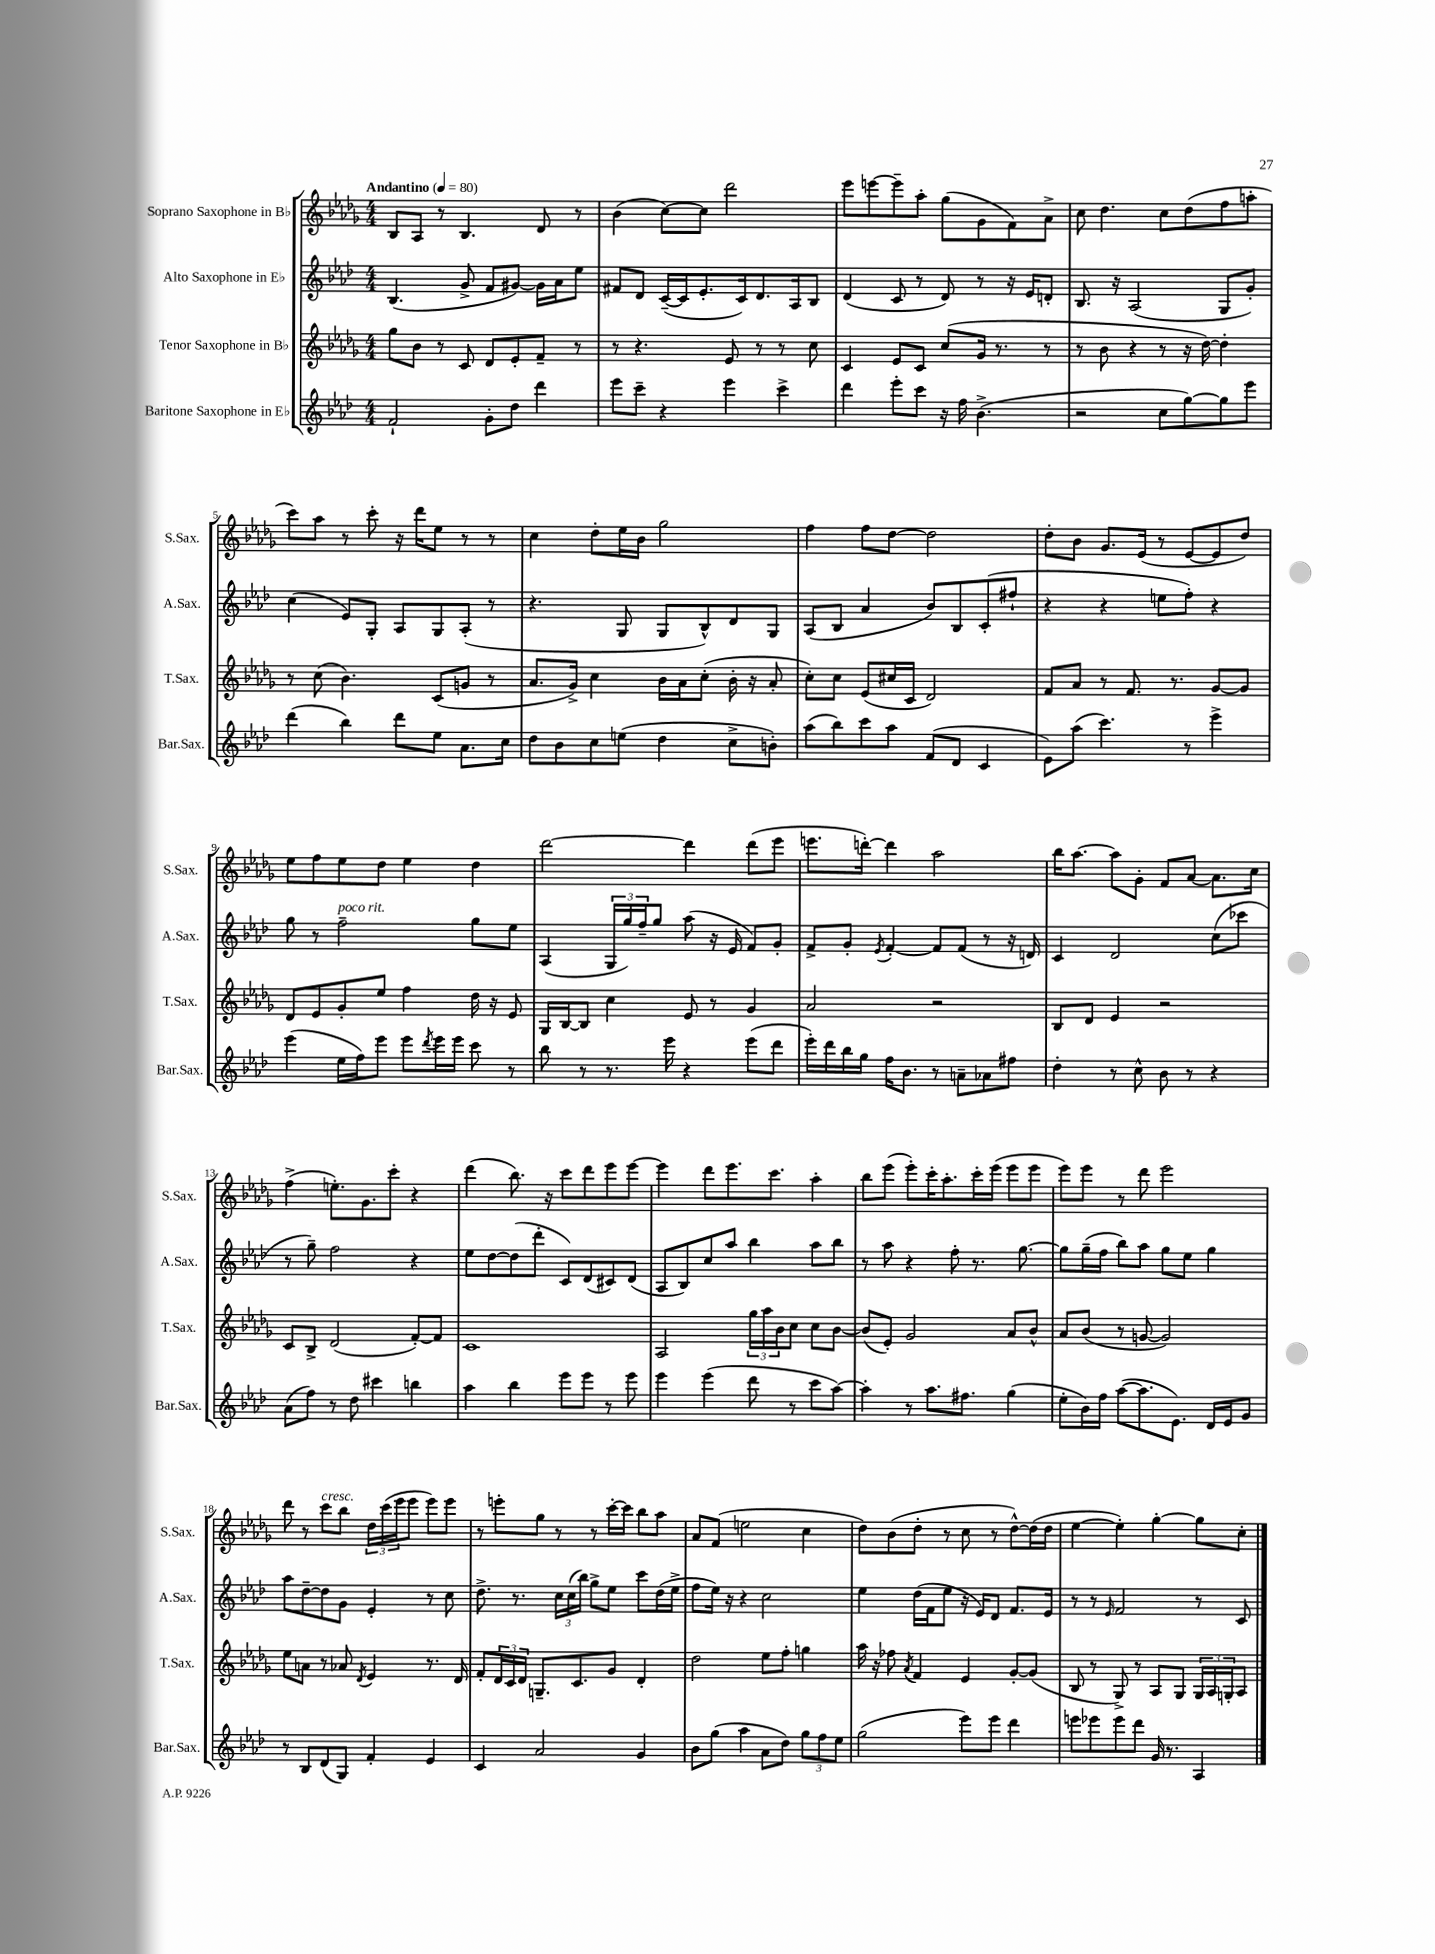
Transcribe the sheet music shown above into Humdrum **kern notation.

**kern	**kern	**kern	**kern
*staff4	*staff3	*staff2	*staff1
*clefG2	*clefG2	*clefG2	*clefG2
*k[b-e-a-d-]	*k[b-e-a-d-g-]	*k[b-e-a-d-]	*k[b-e-a-d-g-]
*M4/4	*M4/4	*M4/4	*M4/4
*MM80	*MM80	*MM80	*MM80
2f`	8gg-	(4.B-	8B-
.	8b-	.	8A-
.	8r	.	8r
.	8c	8g^	4.B-
8g'	8d-	8f	.
8dd-	8e-'	[8g#)	.
4ddd-	8f~	16g#]	8d-
.	.	16a-	.
.	8r	8ee-	8r
=	=	=	=
8eee-	8r	8f#	(4b-
8ccc~	4.r	8d-	.
4r	.	([16c~	[8cc)
.	.	16c]	.
.	.	8.e-'	8cc]
4eee-	8e-	.	2ddd-
.	.	16c)	.
.	8r	8.d-	.
4ccc^	8r	.	.
.	.	16A-	.
.	8cc	8B-	.
=	=	=	=
4ddd-	4c	(4d-	8eee-
.	.	.	[8eee
8eee-'	8e-	8c	8eee~]
8ccc	8c	8r	8aa-'
16r	(8cc	8d-)	(8gg-
16ff	.	.	.
(4.b-^	16g-	8r	8g-
.	8.r	.	.
.	.	16r	8f)
.	.	16e-	.
.	8r	8d'	8a-^
=	=	=	=
2r	8r	8.B-	8cc
.	8b-	.	4.dd-
.	.	16r	.
.	4r	(2A-	.
8cc	8r	.	8cc
[8gg)	16r	.	(8dd-
.	[16dd-)	.	.
8gg]	4dd-']	8G	8ff
8eee-	.	8g')	8aa'
=	=	=	=
(4ddd-	8r	(4cc	8ccc)
.	(8cc	.	8aa-
4bb-)	4.b-)	8e-)	8r
.	.	8G'	8ccc'
8ddd-	.	8A-	16r
.	.	.	16ddd-
8ee-	(8c	8G	8ee-
8.a-	8g	(8A-'	8r
.	8r	8r	8r
16cc	.	.	.
=	=	=	=
8dd-	8.a-	4.r	4cc
8b-	.	.	.
.	16g-^)	.	.
8cc	4cc	.	8dd-'
(8ee	.	8G	16ee-
.	.	.	16b-
4dd-	16b-	8G	2gg-
.	16a-	.	.
.	(8cc'	8B-^^)	.
8cc^	16b-'	8d-	.
.	16r	.	.
8b')	8a-'	8G	.
=	=	=	=
(8aa-	8cc')	(8A-	4ff
8bb-)	8cc	8B-	.
8ccc	(8e-	4a-	8ff
8aa-	16cc#	.	[8dd-
.	16c	.	.
(8f	2d-)	8b-)	2dd-]
8d-	.	8B-	.
4c	.	(8c'	.
.	.	8ff#`	.
=	=	=	=
8e-)	8f	4r	8dd-'
(8aa-	8a-	.	8b-
4.ccc)	8r	4r	8.g-
.	8.f	.	.
.	.	.	(16e-
.	.	8ee	8r
.	8.r	.	.
8r	.	8ff')	[8e-
4eee-^	[8g-	4r	8e-]
.	8g-]	.	8dd-)
=	=	=	=
(4eee-	8d-	8gg	8ee-
.	8e-	8r	8ff
16ee-	8g-'	2ff~	8ee-
16ff)	.	.	.
8eee-	8ee-	.	8dd-
8eee-	4ff	.	4ee-
8qddd-	.	.	.
16eee-	.	.	.
16eee-	.	.	.
8ccc	16dd-	8gg	4dd-
.	16r	.	.
8r	8e-	8ee-	.
=	=	=	=
8bb-	16G-	(4A-	[2ddd-
.	[16B-	.	.
8r	8B-]	.	.
8.r	4cc	24G	.
.	.	24gg)	.
.	.	24ff~	.
.	.	8gg	.
16eee-	.	.	.
4r	8e-	(8aa-	4ddd-]
.	8r	16r	.
.	.	16e-	.
(8eee-	4g-	8f)	(8ddd-
8ddd-	.	8g'	8eee-
=	=	=	=
16eee-')	2a-	8f^	8.eee
16ddd-	.	.	.
16bb-	.	8g'	.
16gg	.	.	[16ddd')
.	.	8qe-	.
16ff	.	[4f'	4ddd]
8.b-	.	.	.
8r	2r	8f]	2aa-
8a~	.	(8f	.
8a-	.	8r	.
8ff#	.	16r	.
.	.	16d)	.
=	=	=	=
4dd-'	8B-	4c	16bb-
.	.	.	[8.aa-
.	8d-	.	.
8r	4e-	2d-	8aa-]
8cc^^	.	.	8g-'
8b-	2r	.	8f
8r	.	.	[8a-
4r	.	(8cc	8.a-]
.	.	8ccc-	.
.	.	.	16cc
=	=	=	=
(8a-	8c	8r	(4ff^
8ff)	8B-^	8gg~)	.
8r	(2d-	2ff	8.ee')
8dd-	.	.	.
.	.	.	8.g-
4ccc#	.	.	.
.	.	.	8ccc'
4bb	[8f')	4r	4r
.	8f]	.	.
=	=	=	=
4aa-	1c	8ee-	(4ddd-
.	.	[8dd-	.
4bb-	.	(8dd-]	8.bb-)
.	.	8ddd-'	.
.	.	.	16r
8eee-	.	8c)	8ccc
8eee-	.	(8d-	8ddd-
8r	.	8c#)	8eee-
8eee-	.	(8d-	[8eee-
=	=	=	=
4eee-	2A-	8A-	4eee-]
.	.	8B-)	.
(4eee-	.	8cc	8ddd-
.	.	8aa-	8.eee-
8ddd-	24gg-	4bb-	.
.	24aa-	.	.
.	.	.	8.ccc
.	24b-	.	.
8r	8cc	.	.
8ccc	8cc	8aa-	4aa-'
[8aa-)	[8b-	8bb-	.
=	=	=	=
4aa-']	(8b-]	8r	8bb-
.	8e-')	8aa-	(8eee-
8r	2g-	4r	8eee-')
8.aa-	.	.	16ccc'
.	.	.	8.aa-'
.	.	8ff'	.
8.ff#	.	.	.
.	.	8.r	16ccc'
.	.	.	(16eee-
(4gg	8a-	.	8eee-
.	.	[8.gg	.
.	8b-^^	.	8eee-
=	=	=	=
8ee-'	8a-	8gg]	8eee-)
16b-)	(8b-	(16gg~	8eee-
16ff	.	16ff	.
([8aa-	8r	8bb-)	8r
8.aa-]	[8g	8aa-	8ddd-
.	2g])	8gg	2eee-
8.e-)	.	.	.
.	.	8ee-	.
16d-	.	4gg	.
16e-	.	.	.
8g	.	.	.
=	=	=	=
8r	8ee-	8aa-	8ddd-
8B-	8a	[8dd-~	8r
(8d-	8r	8dd-]	8ccc
8G)	8a-	8g	8bb-
.	8qd-	.	.
4f'	4e-	4e-'	24dd-
.	.	.	(24ccc
.	.	.	24eee-
.	.	.	8eee-
4e-	8.r	8r	8eee-)
.	.	8cc	8eee-
.	16d-	.	.
=	=	=	=
4c	8f'	8.dd-^	8r
.	24d-	.	8eee'
.	24c	.	.
.	.	8.r	.
.	24d-	.	.
2a-	8.G~	.	8gg-
.	.	24cc	8r
.	.	(24cc	.
.	8.c	.	.
.	.	24bb-)	.
.	.	8gg^	8r
.	8g-	8ee-	[16ccc'
.	.	.	16ccc]
4g	4d-'	8ccc	8bb-
.	.	(16dd-	8aa-
.	.	16ee-^	.
=	=	=	=
8b-	2dd-	8ff	8a-
(8gg	.	16ee-)	(8f
.	.	16r	.
4aa-	.	4r	2ee
8a-	8ee-	2cc	.
8dd-)	8ff'	.	.
12gg	4gg	.	4cc
12ff	.	.	.
12ee-	.	.	.
=	=	=	=
(2gg	16aa-	4ee-	8dd-)
.	16r	.	.
.	8ff-	.	(8b-
.	8qa-	.	.
.	4f	(16dd-	8dd-'
.	.	16f	.
.	.	8ee-	8r
8eee-)	4e-	16r	8cc
.	.	16e-)	.
8eee-	.	8d-	8r
4ddd-	[8g-'	8.f	[8dd-^^)
.	(8g-]	.	(16dd-]
.	.	16e-	16dd-
=	=	=	=
8eee	8B-	8r	[4ee-
8eee-	8r	8r	.
.	.	16qqe-	.
8eee-	8G-^)	2f	4ee-'])
8ddd-	8r	.	.
16g	8A-	.	[4gg-'
8.r	.	.	.
.	8G-	.	.
4A-	24G-	8r	8gg-]
.	24A-	.	.
.	24G'	.	.
.	8A-	8c	8cc'
==	==	==	==
*-	*-	*-	*-
